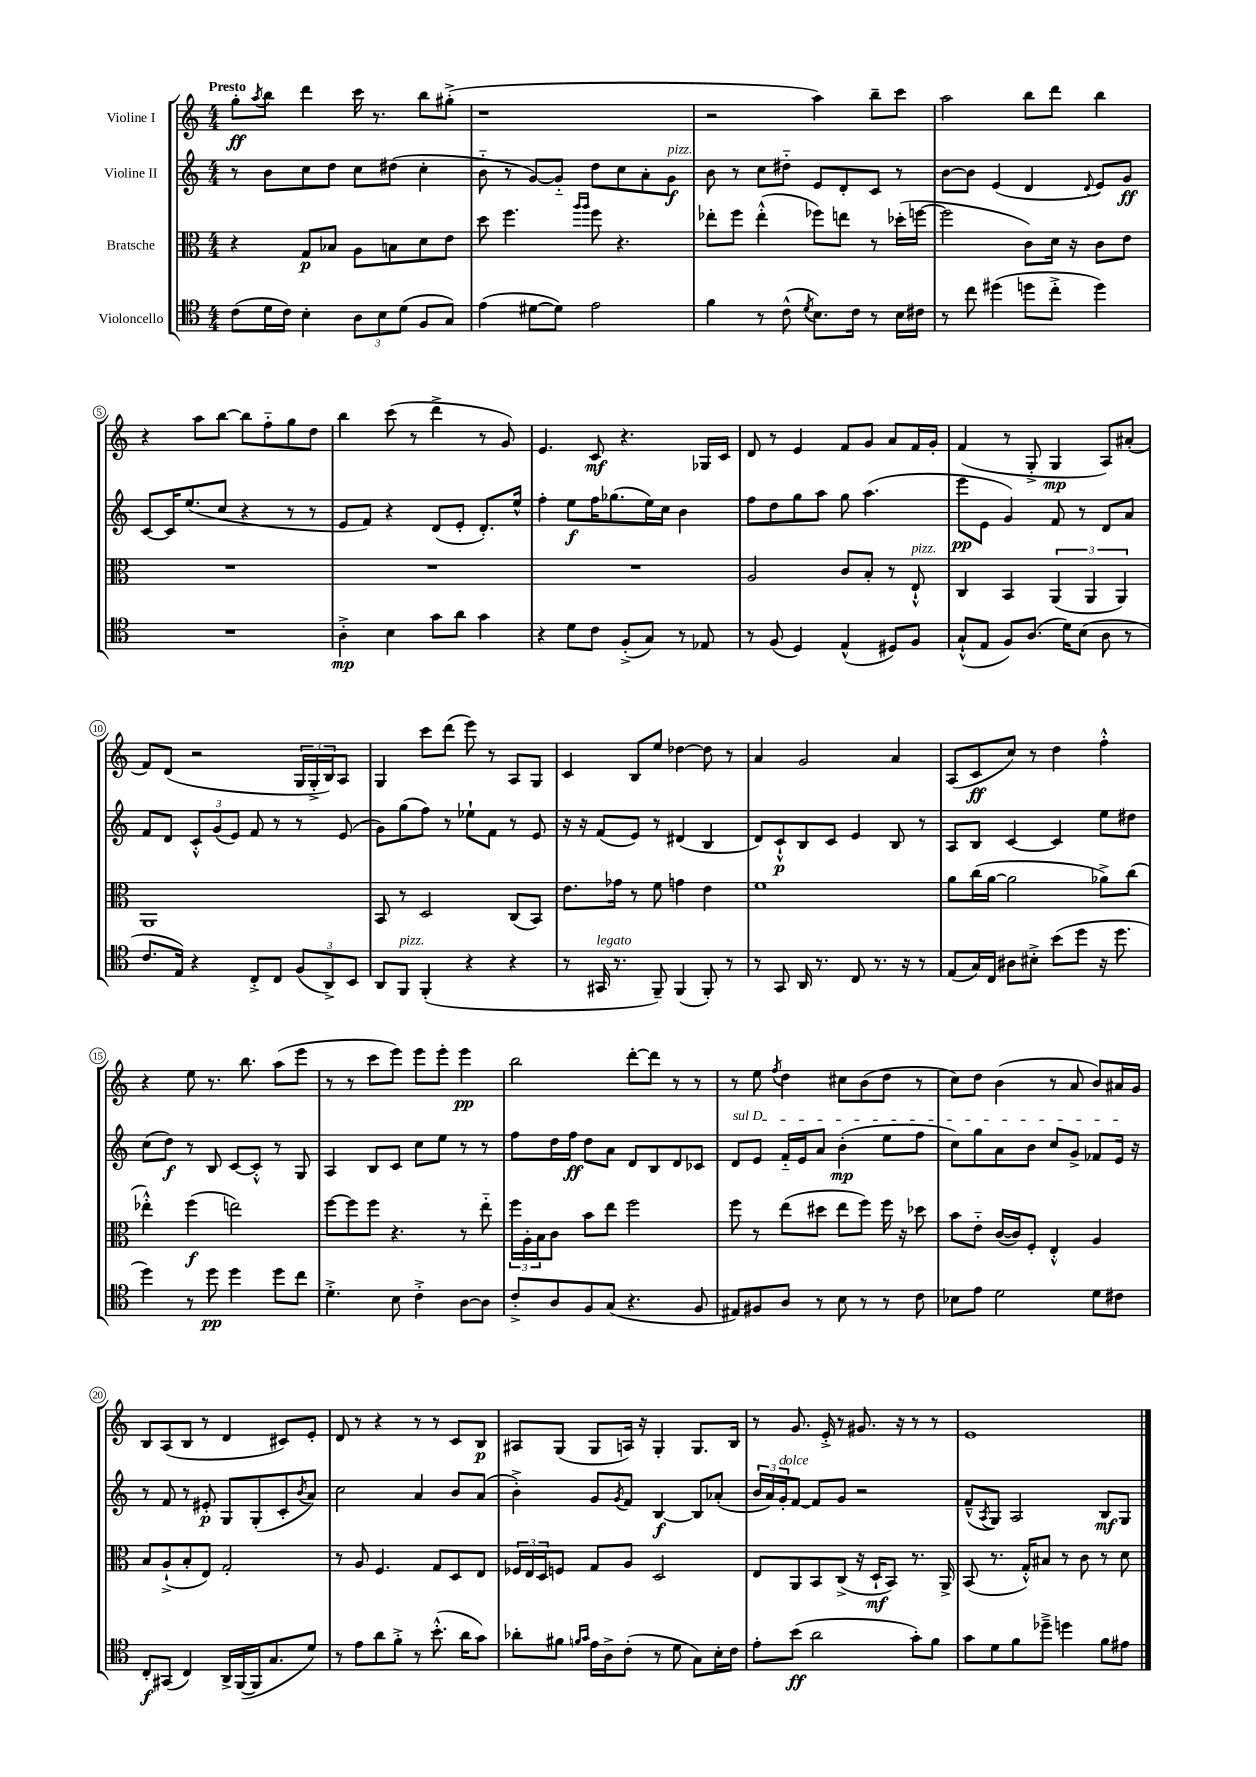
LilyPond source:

<<
\new StaffGroup <<
\new Staff = "s0" \with { instrumentName = "Violine I" } {
    \clef treble \key c \major \numericTimeSignature \time 4/4 \tempo "Presto"
    g''8-.\ff \acciaccatura { a''8 } b''8 d'''4 c'''16 r8. b''8 gis''8-.->( |
    r1 |
    r2 a''4) b''8-- c'''8 |
    a''2 b''8 d'''8 b''4 |
    r4 a''8 b''8~ b''8 f''8-_ g''8 d''8 |
    b''4 c'''8( r8 d'''4-> r8 g'8) |
    e'4. c'8\mf r4. ges16 c'16 |
    d'8 r8 e'4 f'8 g'8 a'8 f'16 g'16-. |
    f'4( r8 g8-.-> g4\mp a8) ais'8-.( |
    f'8) d'8( r2 \tuplet 3/2 { g16 g16-.-> b16) } a8 |
    g4 c'''8 d'''8( e'''8) r8 a8 g8 |
    c'4 b8 e''8 des''4~ des''8 r8 |
    a'4 g'2 a'4 |
    a8( c'8\ff c''8) r8 d''4 f''4-.-^ |
    r4 e''8 r8. b''8. a''8( e'''8 |
    r8 r8 c'''8 e'''8) e'''8 e'''8-. e'''4\pp |
    b''2 d'''8~-. d'''8 r8 r8 |
    r8 e''8 \acciaccatura { f''8 } d''4 cis''8 b'8( d''8 r8 |
    c''8) d''8 b'4( r8 a'8 b'8) ais'16 g'16 |
    b8 a8( b8 r8 d'4 cis'8) e'8-. |
    d'8 r8 r4 r8 r8 c'8 b8\p |
    ais8 g8( g8 a16) r16 g4-. g8. b16 |
    r8 g'8. e'16-.-> r8 gis'8. r16 r8 r8 |
    e'1 \bar "|." |
}
\new Staff = "s1" \with { instrumentName = "Violine II" } {
    \clef treble \key c \major \numericTimeSignature \time 4/4
    r8 b'8 c''8 d''8 c''8 dis''8( c''4-. |
    b'8-_ r8 g'8~) g'8-_ d''8 c''8 a'8-. g'8\f^\markup { \italic "pizz." } |
    b'8 r8 c''8 dis''8-_ e'8 d'8-. c'8 r8 |
    b'8~ b'8 e'4( d'4 \appoggiatura { d'8 } e'8) g'8\ff |
    c'8~ c'16 e''8.( c''8 r4 r8 r8 |
    e'8 f'8) r4 d'8( e'8-. d'8.-.) e''16-^ |
    f''4-. e''8\f f''16 ges''8.( e''16) c''16 b'4 |
    f''8 d''8 g''8 a''8 g''8 a''4.( |
    e'''8\pp e'8 g'4) f'8 r8 d'8 a'8 |
    f'8 d'8 \tuplet 3/2 { c'8-.-^ g'8( e'8) } f'8 r8 r8 e'8( |
    g'8) g''8( f''8) r8 ees''8-! f'8 r8 e'8 |
    r16 r16 f'8( e'8) r8 dis'4( b4 |
    d'8) c'8-!-^\p b8 c'8 e'4 b8 r8 |
    a8 b8 c'4~ c'4 e''8 dis''8 |
    c''8( d''8\f) r8 b8 c'8~ c'8-.-^ r8 g8 |
    a4 b8 c'8 c''8 e''8 r8 r8 |
    f''8 d''16 f''16\ff d''8 a'8 d'8 b8 d'8 ces'8 |
    \once \override TextSpanner.bound-details.left.text = \markup { \italic "sul D" } d'8\startTextSpan e'8 f'16-_ e'16 a'8 b'4-.\mp( e''8 f''8 |
    c''8) g''8 a'8 b'8 c''8 g'8-> fes'8 e'16\stopTextSpan r16 |
    r8 f'8 r8 eis'8-.\p g8 g8-.( c'8-. \acciaccatura { b'8 } a'8) |
    c''2 a'4 b'8 a'8( |
    b'4-.->) g'8 \acciaccatura { g'8 } f'8 b4~\f b8 aes'8-.( |
    \tuplet 3/2 { b'16 a'16) g'16-.^\markup { \italic "dolce" } } f'8~ f'8 g'8 r2 |
    f'8---^( \acciaccatura { a8 } g8) a2 b8\mf g8 \bar "|." |
}
\new Staff = "s2" \with { instrumentName = "Bratsche" } {
    \clef alto \key c \major \numericTimeSignature \time 4/4
    r4 g8\p bes8 a8 b8 d'8 e'8 |
    d''8 f''4. \grace { a''16 a''16 } f''8 r4. |
    ees''8-. f''8 ees''4-.-^( fes''8) e''8 r8 des''16-.( f''16~ |
    f''2 c'8) d'16 r16 c'8 e'8 |
    R1 |
    R1 |
    R1 |
    a2 c'8 b8-. r8 e8-!-^^\markup { \italic "pizz." } |
    c4 b,4 \tuplet 3/2 { a,4( a,4 a,4) } |
    a,1 |
    b,8 r8 d2 c8( b,8) |
    e'8. ges'16 r8 f'8 g'4 e'4 |
    f'1 |
    a'8 c''16( a'16~ a'2 aes'8->) c''8( |
    ees''4-.-^) f''4\f( e''2) |
    f''8~ f''8 f''8 r4. r8 e''8-_ |
    \tuplet 3/2 { f''16 a16-. b16 } c'8 b'8 e''8 f''2 |
    f''8 r8 e''8( dis''8 e''8 f''8) f''16 r16 des''8 |
    b'8 e'8-_ c'16~( c'16) f8-. e4-.-^ a4 |
    b8 a8-!->( b8-. e8) g2-. |
    r8 a8 f4. g8 d8 e8 |
    \tuplet 3/2 { fes16 e16 d16 } f8 g8 a8 d2 |
    e8 a,8 b,8 c8->( r16 d16-!\mf b,8) r8. a,16-> |
    b,8( r8. g16-.-^) bis8 r8 c'8 r8 d'8 \bar "|." |
}
\new Staff = "s3" \with { instrumentName = "Violoncello" } {
    \clef tenor \key c \major \numericTimeSignature \time 4/4
    c'8( d'16 c'16) b4-. \tuplet 3/2 { a8 b8 d'8( } f8 g8) |
    e'4( dis'8~ dis'8) e'2 |
    f'4 r8 c'8-^( \acciaccatura { d'8 } b8.) c'16 r8 b16 cis'16 |
    r8 c''8 dis''4( d''8 c''8-.-> d''4) |
    R1 |
    a4-.->\mp b4 g'8 a'8 g'4 |
    r4 d'8 c'8 f8-.->( g8) r8 ees8 |
    r8 f8( d4) e4-^( dis8) f8 |
    g8-!-^( e8 f8) a8.( d'16) b8( a8 r8 |
    c'8. e16) r4 c8-.-> c8 \tuplet 3/2 { f8( a,8->) b,8 } |
    a,8 f,8^\markup { \italic "pizz." } f,4-.( r4 r4 |
    r8 gis,16^\markup { \italic "legato" } r8. f,8--) f,4( f,8-.) r8 |
    r8 g,8 a,16 r8. c8 r8. r16 r8 |
    e8( g16) c16 ais8 bis8-.-> b'8( d''8 r16 d''8. |
    d''4) r8 d''8\pp d''4 d''8 c''8 |
    d'4.-.-> b8 c'4-.-> a8~ a8 |
    c'8-.-> a8 f8 g8( r4. f8 |
    eis8) fis8 a8 r8 b8 r8 r8 c'8 |
    bes8 e'8 d'2 d'8 cis'8 |
    c8-.\f gis,8( c4) a,16-> f,16~( f,16 g8. d'8) |
    r8 e'8 a'8 f'8-.-> r8 b'8.-.-^( a'16 g'8) |
    aes'8-. fis'8 \grace { f'16 g'16 } e'16 a16-> c'8-.( r8 d'8 g8) b16-. c'16 |
    e'8-. b'8\ff( a'2 g'8-.) f'8 |
    g'8 d'8 f'8 des''8---> d''4 f'8 eis'8 \bar "|." |
}
>>
>>
\layout { \context { \Score \override BarNumber.stencil = #(make-stencil-circler 0.1 0.3 ly:text-interface::print) } }
